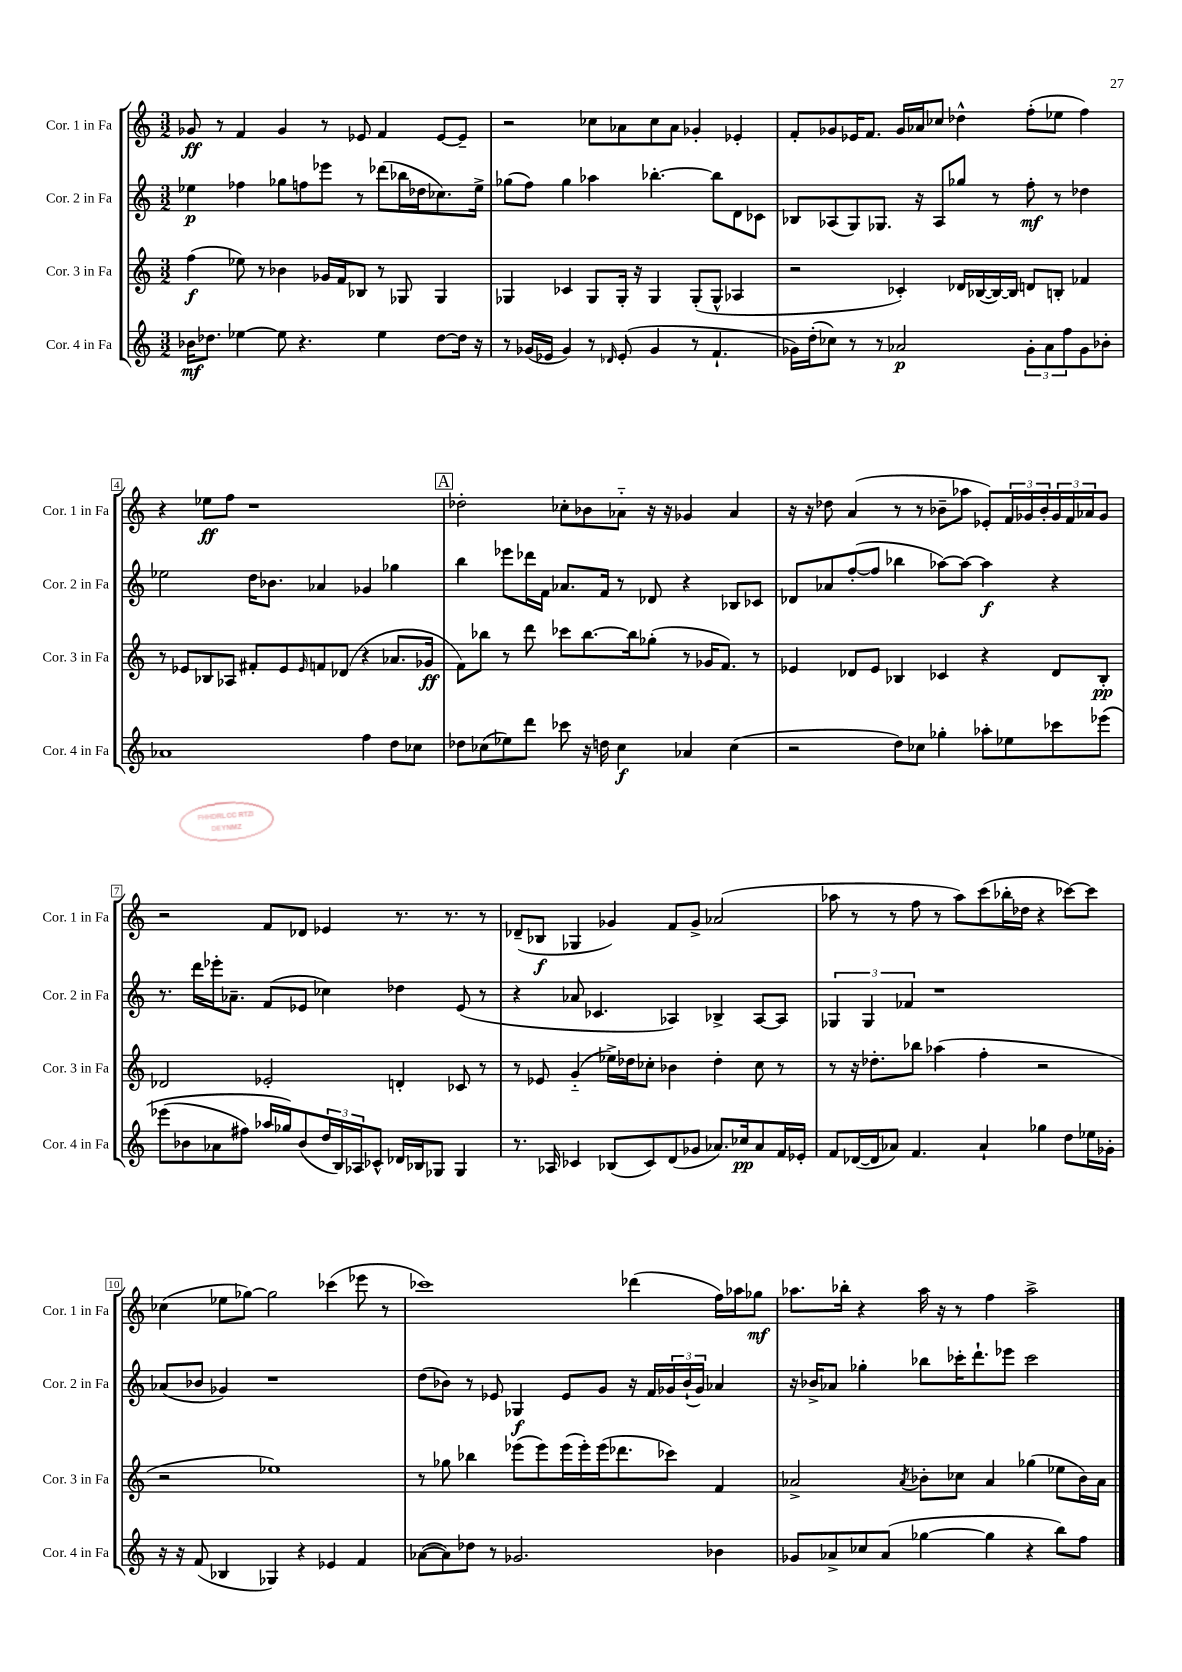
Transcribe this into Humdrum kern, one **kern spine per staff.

**kern	**kern	**kern	**kern
*staff4	*staff3	*staff2	*staff1
*clefG2	*clefG2	*clefG2	*clefG2
*k[]	*k[]	*k[]	*k[]
*M3/2	*M3/2	*M3/2	*M3/2
16b-	(4ff	4ee-	8g-
8.dd-	.	.	.
.	.	.	8r
[4ee-	8ee-)	4ff-	4f
.	8r	.	.
8ee-]	4b-	8gg-	4g-
4.r	.	8ff	.
.	16g-	8eee-	8r
.	16f	.	.
.	8B-	8r	8e-
4ee-	8r	(8ddd-	4f
.	8G-	16bb-	.
.	.	16dd-	.
[8dd-	4G-	8.cc-)	[8e-
16dd-]	.	.	8e-~]
16r	.	16ee-^	.
=	=	=	=
8r	4G-	(8gg-	2r
(16g-	.	8ff)	.
16e-	.	.	.
4g-)	4c-	4gg-	.
8r	8G-	4aa-	8cc-
16qqd-	.	.	.
(8e-'	16G-'	.	8a-
.	16r	.	.
4g-	4G-	[4.bb-'	8cc-
.	.	.	8a-
8r	(8G-'	.	4g-'
4.f`	8G-^^	8bb-]	.
.	4A-	8d	4e-'
.	.	8c-	.
=	=	=	=
16g-)	2r	8B-	8f'
(16dd'	.	.	.
8cc-)	.	(8A-	8g-
8r	.	8G)	16e-
.	.	.	8.f
8r	.	8.G-	.
2a-	4c-')	.	16g-
.	.	16r	16a-
.	.	8A-	8cc-
.	16d-	8gg-	4dd-^^
.	([16B-	.	.
.	16B-_)	8r	.
.	16B-]	.	.
12g-'	8d	8ff'	(8ff'
12a-	.	.	.
.	8B'	8r	8ee-
12ff	.	.	.
8g-	4f-	4dd-	4ff)
8b-'	.	.	.
=	=	=	=
1a-	8r	2ee-	4r
.	8e-	.	.
.	8B-	.	8ee-
.	8A-	.	8ff
.	8f#'	16dd	1r
.	.	8.b-	.
.	8e-	.	.
.	16qqe-	.	.
.	8f	4a-	.
.	(8d-	.	.
4ff	4r	4g-	.
8dd	8.a-	4gg-	.
8cc-	.	.	.
.	16g-	.	.
=	=	=	=
8dd-	8f)	4bb	2dd-'
(8cc-	8bb-	.	.
8ee-)	8r	8eee-	.
8ddd	8ddd	16ddd-	.
.	.	16f	.
8ccc-	8ccc-	8.a-	8cc-'
16r	[8.bb-	.	8b-
16dd	.	16f	.
4cc-	.	8r	8a-'~
.	16bb-]	.	.
.	(8gg-'	8d-	16r
.	.	.	16r
4a-	8r	4r	4g-
.	16g-	.	.
.	8.f)	.	.
(4cc-	.	8B-	4a-
.	8r	8c-	.
=	=	=	=
2r	4e-	8d-	16r
.	.	.	16r
.	.	8a-	8dd-
.	8d-	([8ff'	(4a
.	8e-	8ff]	.
8dd)	4B-	4bb-	8r
8cc-	.	.	8r
4gg-'	4c-	[8aa-)	8b-~
.	.	8aa-_	8aa-
8aa-'	4r	4aa-]	8e-')
8ee-	.	.	24f
.	.	.	24g-
.	.	.	24b-'
8ccc-	8d-	4r	24g-
.	.	.	24f
.	.	.	24a-
&(8eee-	8B-'	.	8g-
=	=	=	=
(8eee-	2d-	8.r	2r
8b-	.	.	.
.	.	16ddd	.
8a-	.	16eee-'	.
.	.	8.a-~	.
8ff#)	.	.	.
16aa-	2e-'	(8f	8f
16gg-&)	.	.	.
(8b-	.	8e-	8d-
24dd	.	4cc-)	4e-
24B)	.	.	.
24A-	.	.	.
8c-^^	.	.	.
16d-	4d'	4dd-	8.r
16B-	.	.	.
8G-	.	.	.
.	.	.	8.r
4G-	8c-	(8e-	.
.	8r	8r	8r
=	=	=	=
8.r	8r	4r	(8d-~
.	8e-	.	8B-
16A-	.	.	.
4c-	(4g'~	8a-	4G-
.	.	4.c-	.
(8B-	16ee-^)	.	4g-)
.	16dd-	.	.
8c-)	8cc-'	.	.
(8d	4b-	4A-)	8f
8g-	.	.	8g-^
8.a-)	4dd-'	4B-^	(2a-
16cc-	.	.	.
8a-	8cc-	[8A-	.
16f	8r	8A-]	.
16e-'	.	.	.
=	=	=	=
8f	8r	6G-	8aa-
([16d-	16r	.	8r
.	.	6G-	.
16d-]	8.dd-'	.	.
8a-)	.	.	8r
.	.	6f-	.
4.f	8bb-	.	8ff
.	(4aa-	1r	8r
.	.	.	8aa-)
4a-`	4ff'	.	(8ccc
.	.	.	16bb-'
.	.	.	16dd-
4gg-	2r	.	4r
8dd	.	.	[8ccc-)
16ee-	.	.	8ccc-]
16g-'	.	.	.
=	=	=	=
16r	2r	(8a-	(4cc-
16r	.	.	.
(8f	.	8b-	.
4B-	.	4g-)	8ee-
.	.	.	[8gg-)
4G-)	1ee-)	1r	2gg-]
4r	.	.	.
4e-	.	.	(4ccc-
4f	.	.	8eee-
.	.	.	8r
=	=	=	=
([8a-	8r	(8dd	1ccc-)
8a-])	8gg-	8b-)	.
8dd-	4bb-	8r	.
8r	.	8e-	.
2.g-	(8eee-	4G-	.
.	8eee-)	.	.
.	(16eee-	8e-	.
.	16eee-')	.	.
.	(16eee-	8g	.
.	8.ddd-	.	.
.	.	16r	(4ddd-
.	.	16f	.
.	8ccc-)	24g-	.
.	.	(24b-`	.
.	.	24g-)	.
4b-	4f	4a-	16ff)
.	.	.	16aa-
.	.	.	8gg-
=	=	=	=
8g-	2a-^	16r	8.aa-
.	.	16b-^	.
8a-^	.	8a-	.
.	.	.	16bb-'
8cc-	.	4gg-'	4r
(8a-	.	.	.
.	8qa-	.	.
[4gg-	8b-'	8bb-	16aa-
.	.	.	16r
.	8cc-	16ccc-'	8r
.	.	8.ddd`	.
4gg-]	4a-	.	4ff
.	.	8eee-	.
4r	(4gg-	2ccc-	2aa-^
8bb)	8ee-	.	.
8ff	16b-)	.	.
.	16a-	.	.
==	==	==	==
*-	*-	*-	*-
